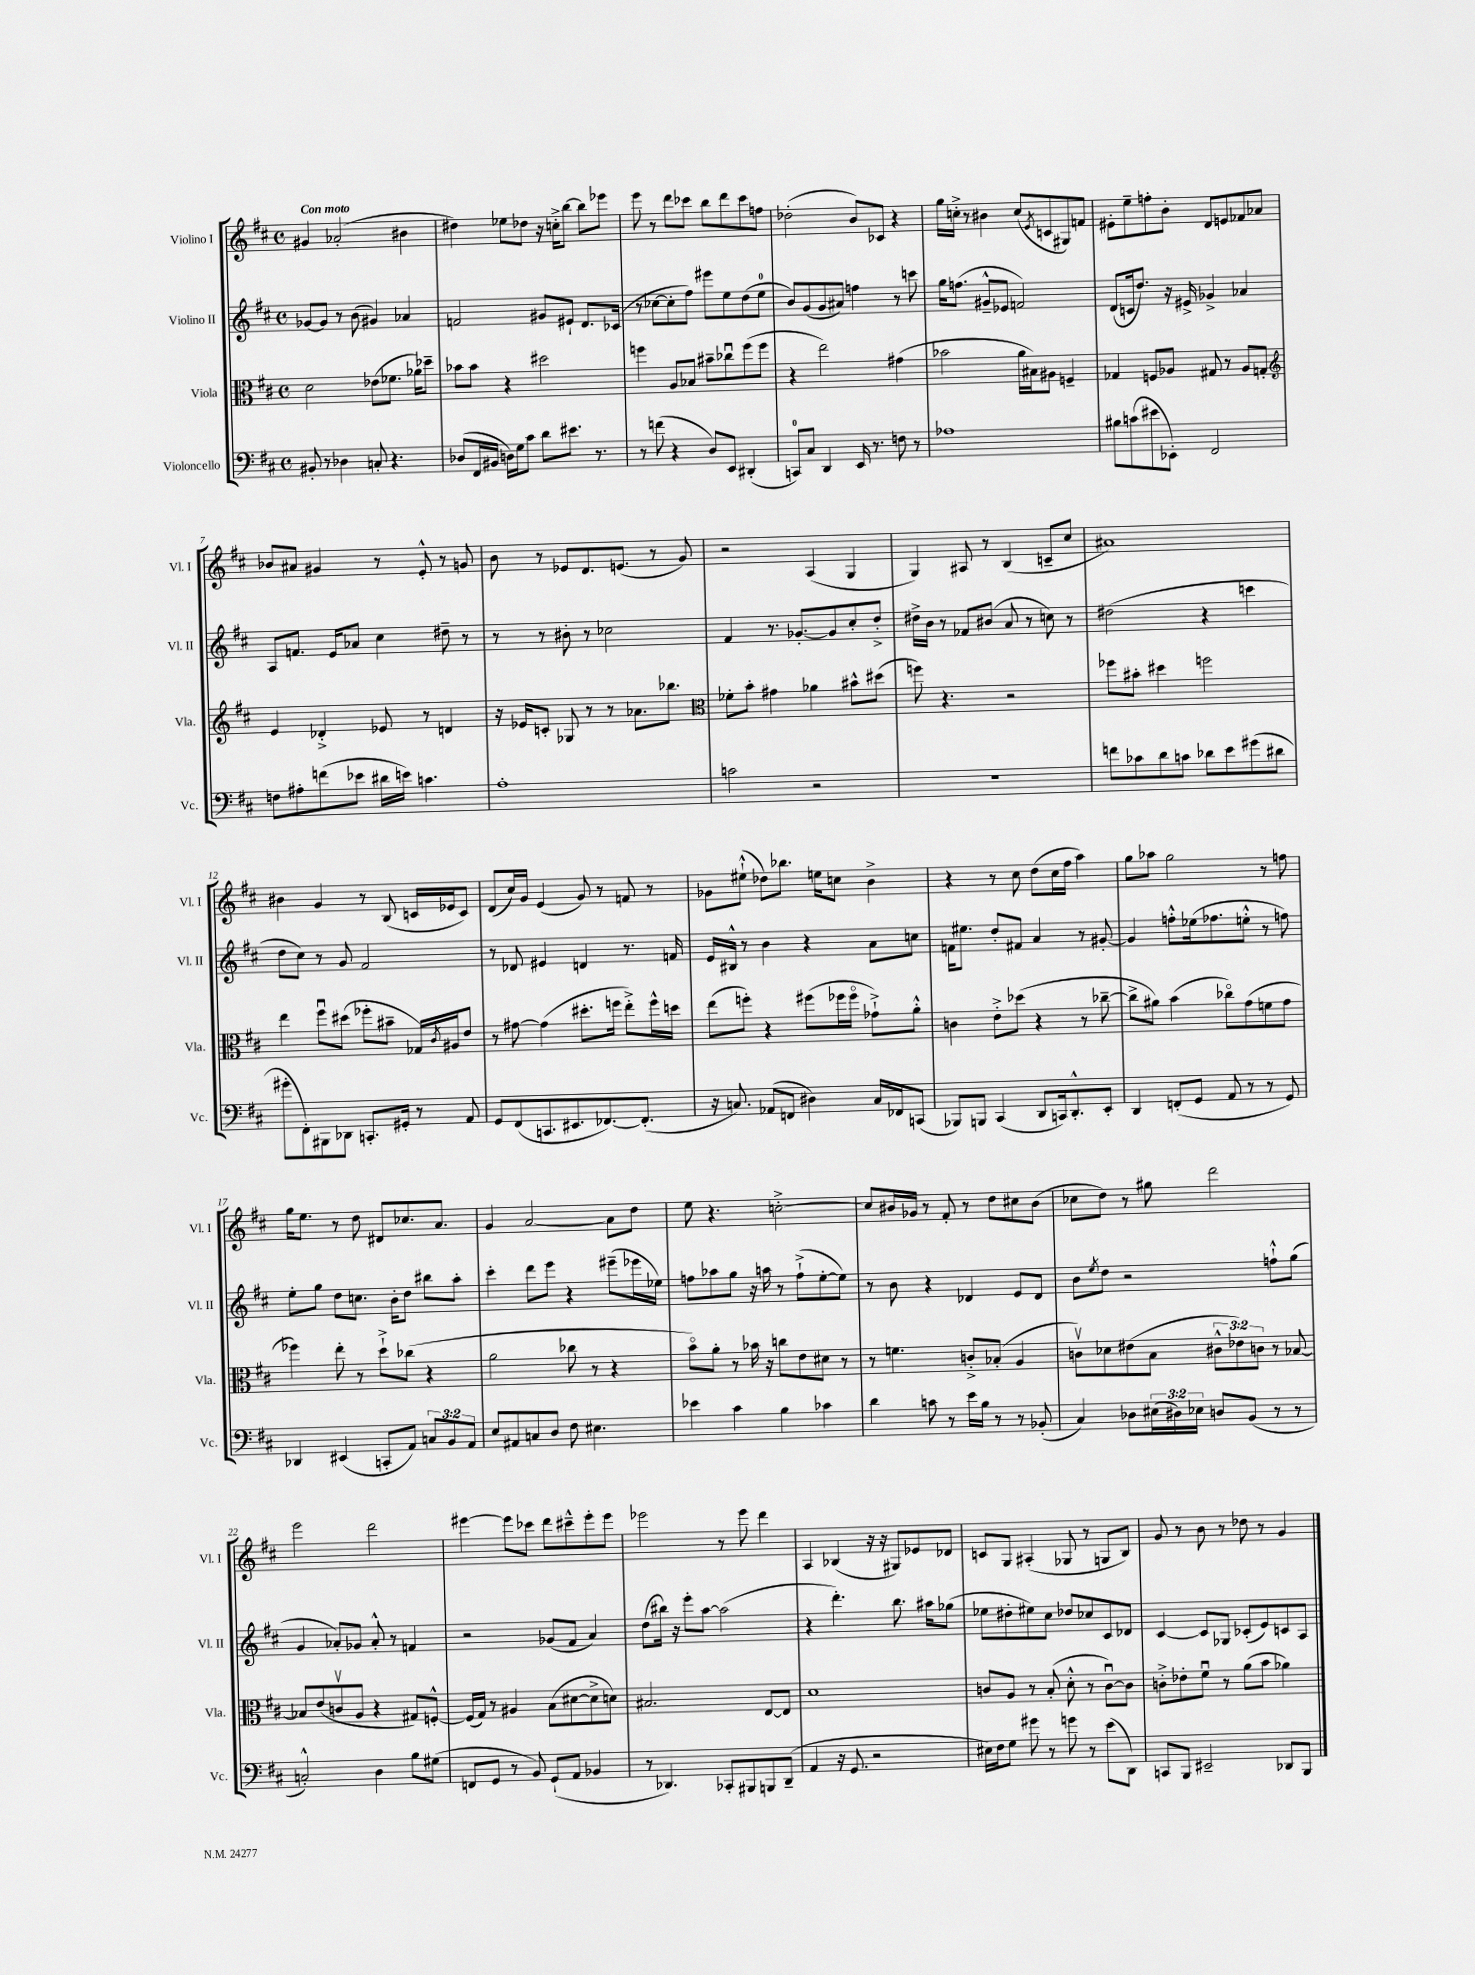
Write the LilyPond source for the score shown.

<<
\new StaffGroup <<
\new Staff = "s0" \with { instrumentName = "Violino I" shortInstrumentName = "Vl. I" } {
    \clef treble \key d \major \defaultTimeSignature \time 4/4 \tempo "Con moto"
    gis'4 aes'2-.( bis'4 |
    dis''4) ees''8 des''8 r16 c''16-.-> b''8~ b''8 ees'''8 |
    e'''8 r8 d'''8 ces'''8 b''8 d'''8 ces'''8 f''8 |
    des''2-.( b'8) ces'8 r4 |
    g''16 c''16-.-> r8 bis'4 c''8( \acciaccatura { e'8 } c'8 gis8) f'8 |
    eis'8-. e''8-- f''8-. b'8-. d'8 e'8 fes'8 aes'8 |
    bes'8 ais'8 gis'4 r8 e'8-.-^ r8 g'8 |
    b'8 r8 ees'8 d'8. e'8.( r8 g'8) |
    r2 a4( g4 |
    g4) ais8 r8 b4( c'8-- cis''8 |
    ais'1) |
    bis'4 g'4 r8 b8( c'16 ees'16 c'8) |
    d'8( cis''16) g'16 e'4( g'8) r8 f'8 r8 |
    ges'8 eis''8-!-^( des''8) bes''8. e''16 c''8 b'4-> |
    r4 r8 cis''8 d''8( cis''16 fis''16 a''4) |
    g''8 aes''8 g''2 r8 f''8 |
    g''16 e''8. r8 d''8 dis'8 ces''8. a'8. |
    g'4 a'2~ a'8 d''8 |
    e''8 r4. c''2~-.-> |
    c''8 bis'16 ges'16 r8 fis'8-. r8 d''8 cis''8 bis'8( |
    ces''8 d''8) r8 gis''8 d'''2 |
    e'''2 d'''2 |
    eis'''4~ eis'''8 ces'''8 d'''8 cis'''8---^ eis'''8-. eis'''8 |
    ees'''2 r8 ees'''8 d'''4 |
    a4 bes4( r16 r16 gis8) ees'8 des'8 |
    c'8 g8 ais4-.( ges8 r8 g8 b8) |
    g'8 r8 b'8 r8 des''8 r8 g'4 \bar "|." |
}
\new Staff = "s1" \with { instrumentName = "Violino II" shortInstrumentName = "Vl. II" } {
    \clef treble \key d \major \defaultTimeSignature \time 4/4
    ges'8~ ges'8 r8 b'8( gis'4) aes'4 |
    f'2 gis'8 eis'8-! d'8. ces'16( |
    r8 ces''8~ ces''8-. fis''8) eis'''8 e''8 d''8( e''8-0 |
    b'8) g'8( g'8 ais'8) f''4 r8 c'''8 |
    g''16 f''8.( gis'8---^ ees'8 f'2) |
    d'8( c'16 d''8.) r16 eis'16-> ges'4-> aes'4 |
    a8 f'8. e'16 aes'8 cis''4 dis''8-- r8 |
    r8 r8 bis'8-. r8 ces''2 |
    fis'4 r8. ges'8.~-. ges'8 cis''8-. d''8-.-> |
    dis''16-> b'16 r8 fes'8 bis'8( a'8 r8 c''8) r8 |
    dis''2( r4 c'''4 |
    d''8 cis''8) r8 g'8 fis'2 |
    r8 des'8 eis'4 d'4 r8. f'16 |
    e'16 bis16-^ r8 b'4 r4 a'8 c''8 |
    f'16 eis''8. d''8-. fis'8 a'4 r8 gis'8~-. |
    gis'4 f''8-.-^ ees''16( fes''8. e''8-.-^ r8 f''8) |
    e''8-. g''8 d''8 c''8. b'16-. d''8 bis''8 a''8-. |
    cis'''4-. d'''8 e'''8 r4 eis'''8--( ees'''16 ees''16) |
    f''8 aes''8 g''8 r16 a''16 r8 f''8-!->( e''8~-. e''8) |
    r8 b'8 r4 des'4 e'8 des'8 |
    b'8 \acciaccatura { e''8 } d''8 r2 f''8-!-^ g''8( |
    g'4 aes'8-.) ges'8 aes'8-.-^ r8 f'4 |
    r2 ges'8( fis'8 a'4) |
    d''8( bis''16) r16 e'''8-. a''8~ a''2( |
    r4 d'''4.-.) b''8. ais''16 ges''8( |
    ees''8 dis''8-. eis''8) cis''8 des''8 ces''8 cis'8 des'8 |
    cis'4~ cis'8 ges8 ces'8-.( e'8) c'8 a8 \bar "|." |
}
\new Staff = "s2" \with { instrumentName = "Viola" shortInstrumentName = "Vla." } {
    \clef alto \key d \major \defaultTimeSignature \time 4/4 \override Staff.TupletNumber.text = #tuplet-number::calc-fraction-text
    d'2 ees'8( fes'8. aes'16) des''8-- |
    bes'8 bes'8 r4 dis''2 |
    f''4 a8 bes8 bis'8-- ces''8\downbow f''8( f''8 |
    r4 e''2) gis'4( |
    bes'2 a'16 bis16) ais8 f4-- |
    ges4 f8 aes8 gis8 r8 aes8 g8-. |
    \clef treble e'4 des'4-.-> ees'8 r8 d'4 |
    r16 ees'16 c'8-. ges8 r8 r8 aes'8. bes''8. |
    \clef alto fes'8-. b'8-. gis'4 aes'4 bis'8-^ dis''8( |
    f''8) r4. r2 |
    fes''8 bis'8-. dis''4 f''2 |
    e''4 fis''8\downbow dis''8( fes''8-. bis'8-- ges16) \acciaccatura { cis'8 } ais16 e'8 |
    r8 gis'8~ gis'4( dis''8.-. f''16 e''8-.->) f''16-^ d''16 |
    e''8( f''8-.) r4 fis''8( fes''16 fes''16\flageolet ges'8-!->) a'8-.-^ |
    c'4 e'8-.-> des''8( r4 r8 ces''8~-- |
    ces''8-> ais'8) b'4( ces''8\flageolet) g'8( f'8 g'8 |
    fes''4) e''8-. r8 d''8-!-> ces''8( r4 |
    a'2 ces''8 r8 r4 |
    b'8\flageolet) a'8-. r8 bes'16 r16 c''8 e'8 dis'8 r8 |
    r8 f'4. c'8-.-> bes8-.( a4 |
    c'8\upbow) des'8 eis'8( b8 \tuplet 3/2 { cis'8-^ ees'8) c'8 } r8 bes8~ |
    bes8 e'8( c'8\upbow a8 r4 gis8) f8~-.-^ |
    f16( g16) r8 ais4 b8( dis'8~ dis'8-> d'8) |
    bis2. e8~ e8 |
    d'1 |
    c'8 a8 r8 b8-.( d'8-.-^ r8 c'8~\downbow) c'8 |
    c'8-.-> ees'8-. fis'8\downbow r8 a'8( b'8 aes'4) \bar "|." |
}
\new Staff = "s3" \with { instrumentName = "Violoncello" shortInstrumentName = "Vc." } {
    \clef bass \key d \major \defaultTimeSignature \time 4/4 \override Staff.TupletNumber.text = #tuplet-number::calc-fraction-text
    bis,8-. r8 des4 c8-. r4. |
    des8( fis,16 bis,16 d16) g16 cis'8 d'8 eis'8. r8. |
    r8 f'8( r4 d8) e,8 dis,4-.( |
    c,8-0) cis8 d,4 e,16 r8. f8 r8 |
    aes1 |
    bis8 c'8( eis'8 ees,8-.) fis,2 |
    f8 ais8-. f'8( ees'8 dis'16 e'16) c'4. |
    a1-. |
    c'2 r2 |
    R1 |
    f'8 ces'8 d'8 c'8 des'8 e'8 gis'8( dis'8 |
    gis'8-. fis,8-.) bis,,8 des,8 c,8.-. gis,16-. r8 a,8 |
    g,8 fis,8( c,8. eis,8. fes,8.~) fes,8.-.( |
    r16 c8.) aes,8( f,8 dis4) c16 fes,16 c,8( |
    bes,,8) b,,8 cis,4( d,8 c,16) d,8.-.-^ e,8-. |
    d,4 f,8-.( g,8 a,8 r8 r8 g,8) |
    des,4 eis,4( c,8-. a,8) \tuplet 3/2 { c8 b,8 a,8 } |
    e8 ais,8 c8 d8 fis8 eis4. |
    ees'4 cis'4 b4 ces'4 |
    d'4 c'8 r8 e'16 b16 r8 r8 bes,8-.( |
    cis4) des8 \tuplet 3/2 { eis16( dis16) ees16 } d8 b,8( r8 r8 |
    c2-.-^) d4 b8 gis8( |
    f,8 g,8 r8 b,8) g,8-!( a,8 bes,4 |
    r8 des,4.) ces,8-. bis,,8 b,,8 des,8--( |
    a,4 r16 g,8. r2 |
    eis16) fis16 g8 gis'8 r8 g'8 r8 e'8( d,8) |
    c,8 b,,8 eis,2-- des,8 b,,8 \bar "|." |
}
>>
>>
